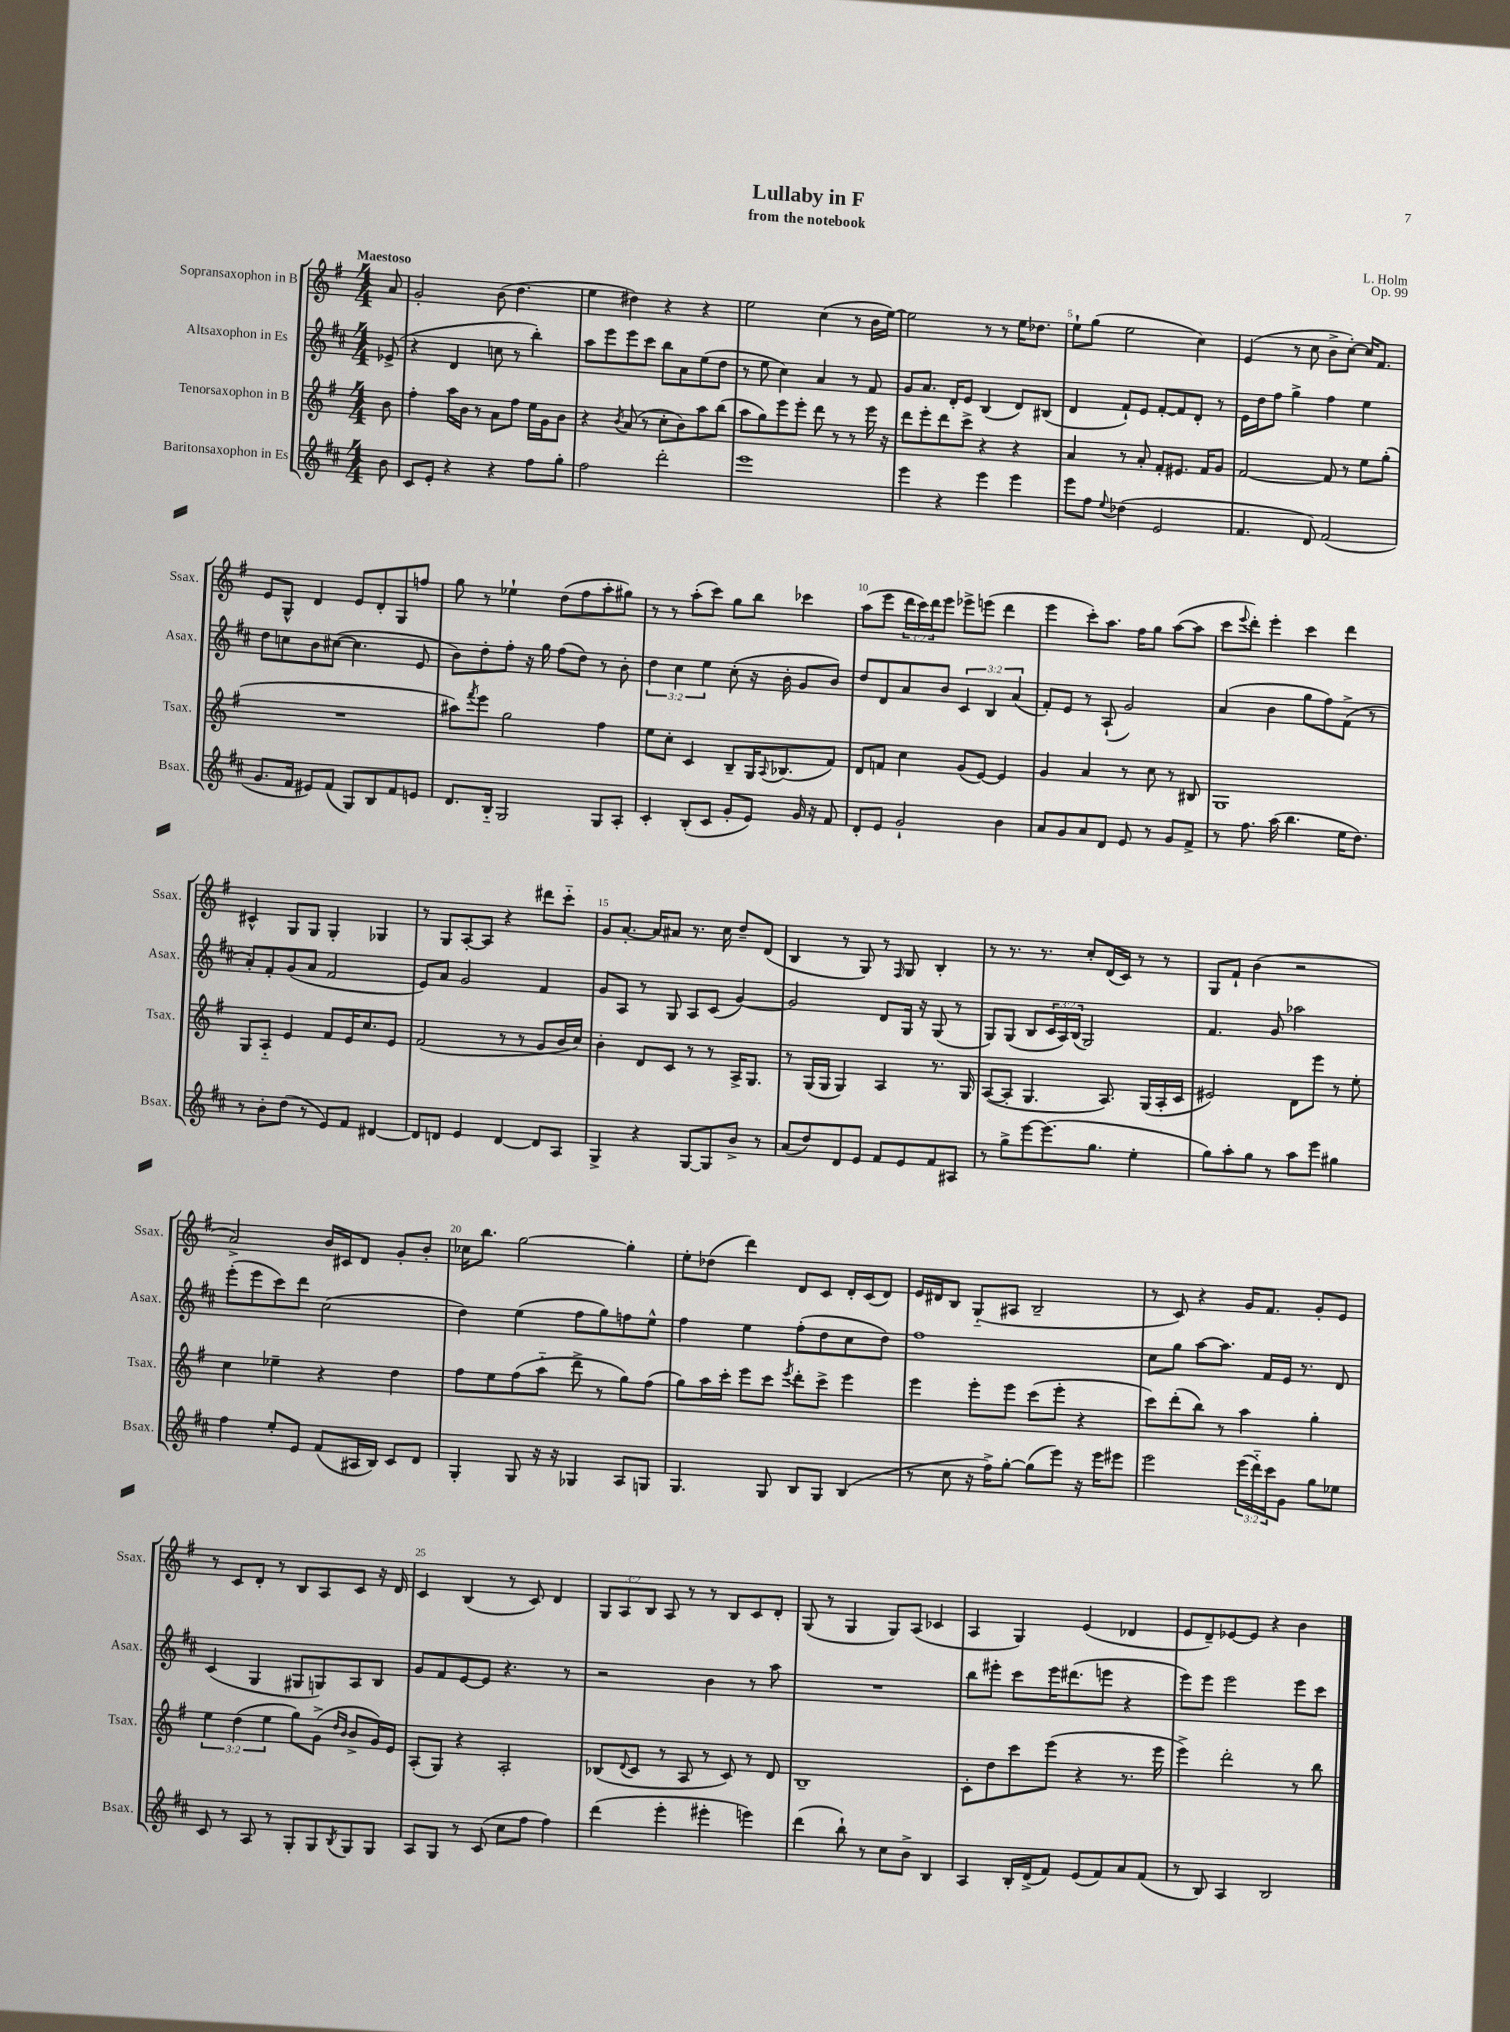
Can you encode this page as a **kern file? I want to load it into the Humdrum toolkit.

**kern	**kern	**kern	**kern
*staff4	*staff3	*staff2	*staff1
*clefG2	*clefG2	*clefG2	*clefG2
*k[f#c#]	*k[f#]	*k[f#c#]	*k[f#]
*M4/4	*M4/4	*M4/4	*M4/4
8b	8b	(8e-^	8a
=	=	=	=
8c#	4ff#'	4r	2g'
8e'	.	.	.
4r	16aa	4d	.
.	16b	.	.
.	8r	.	.
4r	8a	8cc	(8b
.	8ff#	8r	4.dd
8ff#	16ee	4bb')	.
.	16g	.	.
8gg'	8b	.	.
=	=	=	=
2ff#	4r	8aa	4ee
.	.	8eee	.
.	8qb	.	.
.	(8a	8eee	4dd#)
.	8r	8ccc#	.
2ddd'	8cc'	8bb	4r
.	8b)	8a	.
.	8aa	(8ee	4r
.	(8bb	8dd	.
=	=	=	=
1eee	8aa	8r	2ee
.	8gg)	8ee	.
.	8eee	4cc#)	.
.	8eee'	.	.
.	8ddd	4a	(4cc
.	8r	.	.
.	8r	8r	8r
.	16eee	8f#	16b
.	16r	.	[16ee)
=	=	=	=
4eee	8ddd	8g	2ee]
.	8eee'	8.a	.
4r	8ddd	.	.
.	.	16d'	.
.	8ccc^	8e	.
4eee	4r	(4B	8r
.	.	.	8r
4eee	4r	8d)	16ee
.	.	.	8.dd-
.	.	(8B#	.
=	=	=	=
8eee	4a	4d	8ee`
8ff#	.	.	(8gg
8qqee	.	.	.
(4dd-	8r	8f#`)	2ee
.	8a'	8e	.
2e	8f#'	[8f#'	.
.	8.e#	8f#]	.
.	.	8d'	4cc)
.	16f#	.	.
.	8g	8r	.
=	=	=	=
4.f#	[2f#	16e	(4e
.	.	16dd	.
.	.	8ff#	.
.	.	4gg^	8r
8d)	.	.	8cc
(2f#	8f#]	4ff#	8b^
.	8r	.	[8cc')
.	8ee	4ee	16cc]
.	.	.	8.f#
.	(8gg'	.	.
=	=	=	=
8.g	1r	8dd	8e
.	.	8cc	8G^^
16f#	.	.	.
8e#)	.	8b	4d
(8f#	.	([8cc#	.
8G)	.	4.cc#]	8e
8B	.	.	8d'
8f#	.	.	8G
8e	.	8e	8ff
=	=	=	=
8.d	8aa#)	8b)	8gg
.	8qfff#	.	.
.	8eee	8dd'	8r
16B'~	.	.	.
2G	2gg	8ff#'	4ee-`
.	.	16r	.
.	.	16gg	.
.	.	(8ff#	(8dd
.	.	8dd)	8ff#
8G	4ff#	8r	8aa'
8A'	.	8b'	8gg#)
=	=	=	=
4c#'	8ee	6dd	8r
.	8cc'	.	8r
.	.	6cc#	.
(8B'	4c	.	(8aa'
.	.	6ee	.
8c#	.	.	8ccc)
8g'	8B~	(8cc#'	8gg
8e)	16G	16r	8bb
.	8qqA	.	.
.	(8.B-	16b'	.
16g	.	8g	4ccc-
16r	.	.	.
8f#	8f#)	8b)	.
=	=	=	=
8d'	8d	8dd	(8aa
8e	8f	8d	8eee
2g`	4cc	8a	24ddd
.	.	.	24ccc)
.	.	.	24ddd
.	.	8b	8eee
.	(8g	6c#	8eee-^
.	[8e)	.	(8eee
.	.	6B	.
4b	4e]	.	4ddd
.	.	(6a	.
=	=	=	=
8a	4g	8f#')	4eee
8g	.	8e	.
8a	4a	8r	8ccc')
8d	.	(8A`	8.aa
8e	8r	2g)	.
.	.	.	16ff#
8r	8cc	.	8gg
8g	8r	.	([8aa
8f#^	8B#	.	8aa]
=	=	=	=
8r	1G	(4a	8ccc
.	.	.	8qqeee
8.ff#	.	.	8ddd')
.	.	4b	4eee'
(16aa	.	.	.
4.bb	.	.	.
.	.	8gg	4ccc
.	.	8ff#)	.
16ee	.	(8f#^	4ddd
8.dd)	.	.	.
.	.	8r	.
=	=	=	=
8r	8G	8a')	4c#^^
8b'	8A'~	8f#'	.
(8dd	4e	(8g	8G
8r	.	8a	8G
8e)	8f#	2f#	4G'
8f#	16e	.	.
.	8.cc	.	.
[4d#	.	.	4G-
.	8e	.	.
=	=	=	=
8d#]	(2f#	8e)	8r
8d	.	8a	8G
4e	.	2g	[8A'
.	.	.	8A]
[4d	8r	.	4r
.	8r	.	.
8d]	8g	4f#	8ddd#
8A	16b	.	8ccc'~
.	16cc)	.	.
=	=	=	=
4G^	4b'	8g	8g
.	.	8A	[8.a'
4r	8d	8r	.
.	.	.	16a]
.	8c	8G	8a#
[8G	8r	8A	8.r
8G]	8r	(8c#	.
.	.	.	16cc
8b^	16A^	[4g)	8dd~
.	8.G	.	.
8r	.	.	(8d
=	=	=	=
(8a	8r	2g]	4B
8dd)	(16G	.	.
.	16G	.	.
8d	4G)	.	8r
8e	.	.	8G)
8f#	4A	8d	8r
.	.	.	16qqF#
8e	.	16G	8G
.	.	16r	.
8f#	8.r	(8G	4B'
8A#	.	8r	.
.	16G	.	.
=	=	=	=
8r	([8A	8G)	8r
8gg^	8A']	(8G	8.r
[8eee	4.G	8B	.
.	.	.	8.r
(8.eee]	.	24c#	.
.	.	24A)	.
.	.	(24B	.
.	.	2G)	8cc'
8.gg	.	.	.
.	8.A)	.	(16d
.	.	.	16c)
4ee'	.	.	8r
.	(16G	.	.
.	16A'	.	8r
.	16c	.	.
=	=	=	=
8gg)	2e#)	4.f#	8G
8aa'	.	.	8f#`
8gg	.	.	(4b
8r	.	8g	.
8aa	8d	2aa-	2r
8eee	8eee	.	.
4gg#	8r	.	.
.	8ee'	.	.
=	=	=	=
4ff#	4cc	(8eee'	2a^)
.	.	8eee	.
8ee'	4ee-~	8ccc#)	.
8e	.	8ddd	.
(8f#	4r	(2cc#	16b
.	.	.	16c#
16A#	.	.	8d
16B)	.	.	.
8c#	4dd	.	8g'
8d	.	.	8b'
=	=	=	=
4G'	8ff#	4dd)	16cc-
.	.	.	8.bb
.	8ee	.	.
8G	(8ff#	(4ee	[2gg
16r	8aa'~	.	.
16r	.	.	.
4G-	8ddd^	8ff#	.
.	8r	8gg)	.
8A	8gg)	8ff	4gg']
8G	(8ff#	8ee^^	.
=	=	=	=
4.G	8gg)	4ff#	8ee'
.	16aa	.	(8dd-
.	16ccc'	.	.
.	8eee	4ee	4ddd)
8G	8ccc	.	.
.	8qeee	.	.
8B	8ddd'	(8ff#'	8d
8G	8ccc^	8dd	8c
(4B	4eee	8cc#	16d'
.	.	.	(16c
.	.	8dd)	8d)
=	=	=	=
8r	4eee	1ff#	16e
.	.	.	16d#
8cc#	.	.	8B
16r	8eee'	.	(8G'~
16ff#^)	.	.	.
[8gg'	8eee	.	8A#
(8gg]	(8ccc	.	2B~
8eee)	8eee'	.	.
16r	4r	.	.
16eee	.	.	.
8eee#	.	.	.
=	=	=	=
2eee	8ccc)	8cc#	8r
.	(8ddd'	8gg	8c)
.	8bb)	[8aa	4r
.	8r	8.aa]	.
(24eee	4aa	.	16g
24ddd'~)	.	.	.
.	.	16f#	8.f#
24ccc#	.	.	.
8g	.	16e	.
.	.	8.r	.
8gg	4gg'	.	8g'
8ee-	.	8d	8e
=	=	=	=
8c#	6ee	(4c#	8r
8r	.	.	8c
.	(6dd	.	.
8A	.	4G	8d'
.	6ee	.	.
8r	.	.	8r
8G'	8gg)	8G#	8B
8G	(8g^	8G)	8A
.	16qqdd	.	.
8qB	16qqb	.	.
8G	8b^	8A	8c
8G	16g)	8B	16r
.	16e	.	16d
=	=	=	=
8A	(8A'	8g	4c
8G	8G)	8f#	.
8r	4r	[8e	(4B
(8c#	.	8e]	.
8cc#	2A'	4.r	8r
8ff#	.	.	8c)
4ff#)	.	.	4d
.	.	8r	.
=	=	=	=
(4ddd	(8B-	2r	12G
.	.	.	12A
.	8qqd	.	.
.	8c	.	.
.	.	.	12B
4eee'	8r	.	8A
.	8A	.	8r
4eee#'	8r	4b	8r
.	8c)	.	8B
4eee)	8r	8r	8c
.	8d	8aa	8d'
=	=	=	=
(4ddd	1B~	1r	(8G
.	.	.	8r
8bb`)	.	.	4G
8r	.	.	.
8cc#	.	.	8G)
8b^	.	.	(8A
4B	.	.	4c-
=	=	=	=
4A	8c'	8bb	4A
.	8dd	8eee#'	.
16B'	8ccc	8ccc#	4G)
(16d^	.	.	.
8f#)	(8eee	16eee#	.
.	.	(8.ddd#	.
(8e	4r	.	(4e
8f#)	.	8eee	.
8a	8.r	4r	4d-
(8f#	.	.	.
.	16eee	.	.
=	=	=	=
8r	4eee^)	8eee)	8e
8B)	.	8eee	8d~)
4A	2ddd'	2eee	[8e-
.	.	.	8e-]
2B	.	.	4r
.	8r	8eee	4b
.	8bb	8ccc#	.
==	==	==	==
*-	*-	*-	*-
